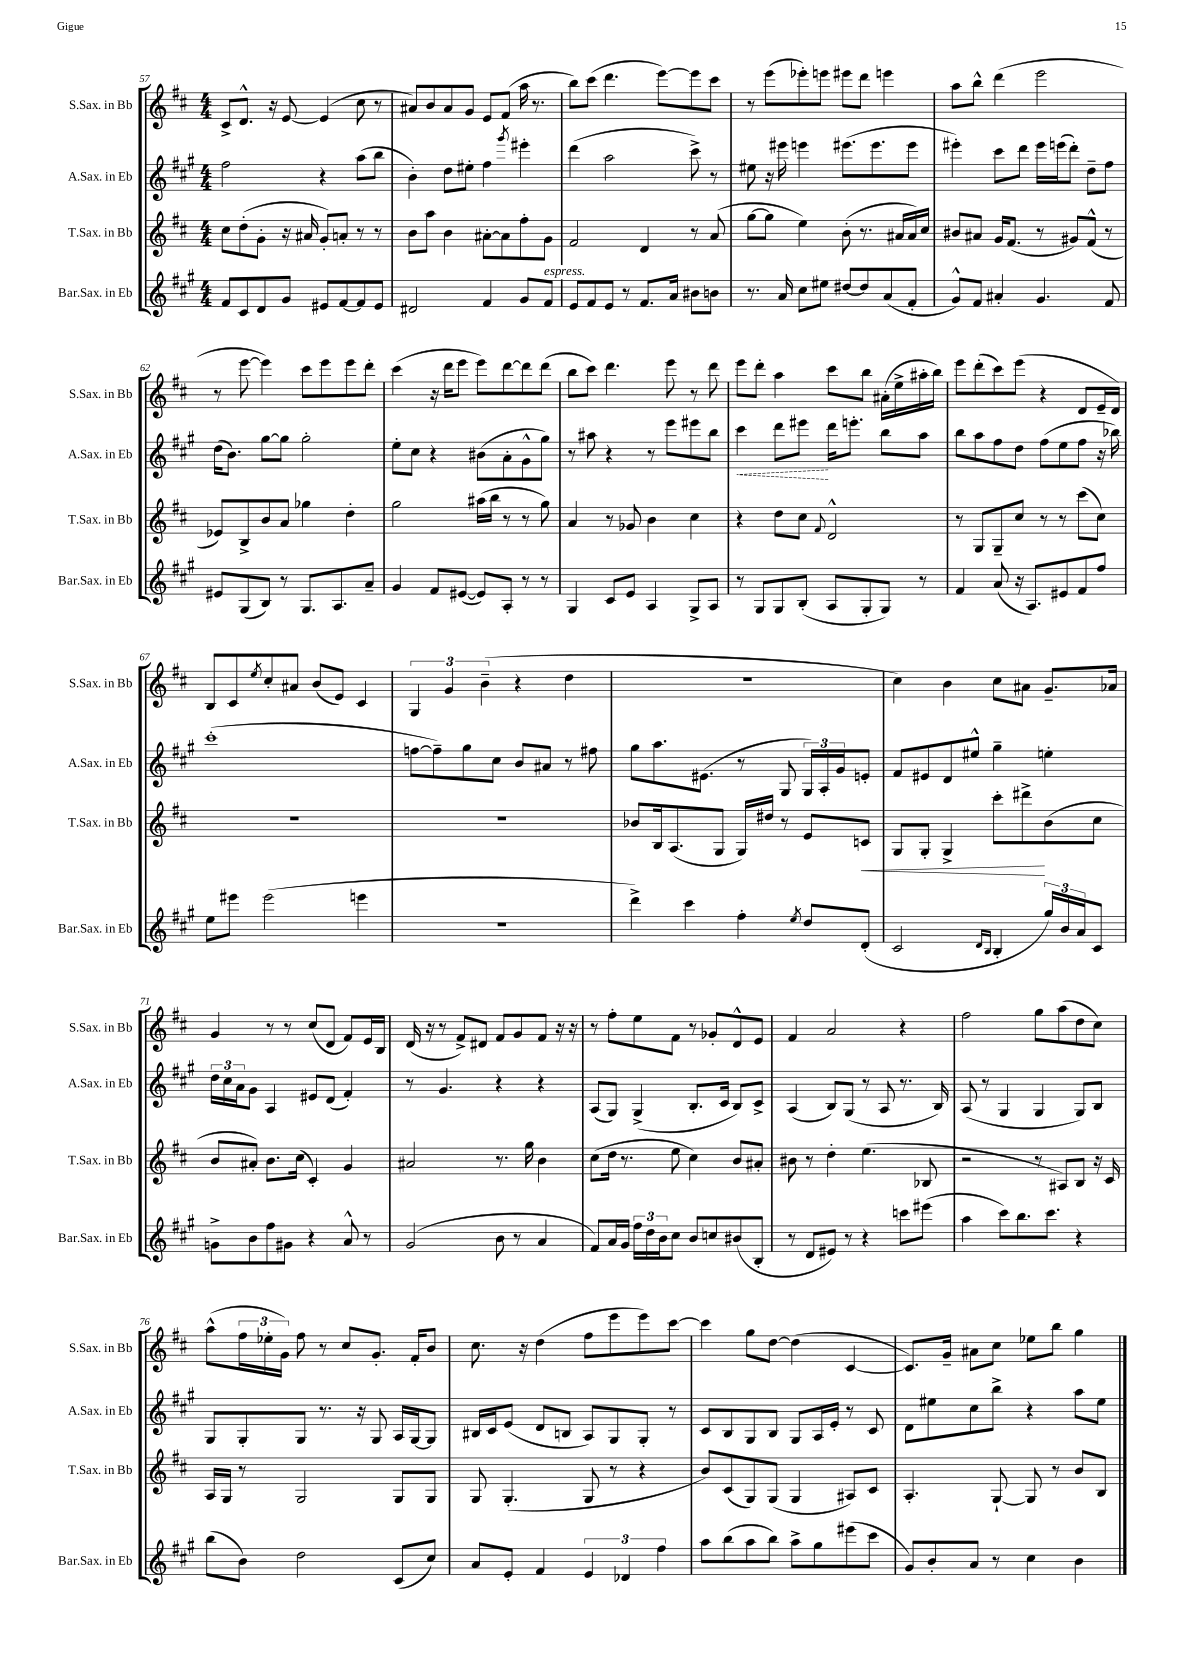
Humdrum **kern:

**kern	**kern	**dynam	**kern	**dynam	**kern
*part4	*part3	*part3	*part2	*part2	*part1
*staff4	*staff3	*staff3	*staff2	*staff2	*staff1
*I"Bar.Sax. in Eb	*I"T.Sax. in Bb	*	*I"A.Sax. in Eb	*	*I"S.Sax. in Bb
*I'Bar.Sax. in Eb	*I'T.Sax. in Bb	*	*I'A.Sax. in Eb	*	*I'S.Sax. in Bb
*clefG2	*clefG2	*	*clefG2	*	*clefG2
*k[f#c#g#]	*k[f#c#]	*	*k[f#c#g#]	*	*k[f#c#]
*M4/4	*M4/4	*	*M4/4	*	*M4/4
=57	=57	=57	=57	=57	=57
8f#/L	8cc#\L	.	2ff#\	.	8c#^/L
8c#/	(8dd'\	.	.	.	8.d^^/J
8d/	8g'\J	.	.	.	.
.	.	.	.	.	16r
8g#/J	16r	.	.	.	[8e/
.	16a#X/	.	.	.	.
8e#X/L	8g'/L)	.	4r	.	(4e/]
[8f#/	8an'/J	.	.	.	.
8f#/]	8r	.	(8aa\L	.	8cc#\
8e#/J	8r	.	8bb\J	.	8r
=58	=58	=58	=58	=58	=58
2d#X/	8b\L	.	4b'\)	.	8a#X/L)
.	8aa\J	.	.	.	8b/
.	4b\	.	8dd\L	.	8a#/
.	.	.	8ee#X'\J	.	8g/J
4f#/	[8a#X'\L	.	4ff#\	.	8e/L
.	8a#\]	.	.	.	(8f#/J
.	.	.	8qggg#/	.	.
8g#/L	8ff#'\	.	4eee#X'\	.	16aa\
.	.	.	.	.	8.r
!LO:TX:a:i:t=espress.	!	!	!	!	!
8f#/J	8g\J	.	.	.	.
=59	=59	=59	=59	=59	=59
8e/L	2f#/	.	(4ddd\	.	8bb\L)
8f#/	.	.	.	.	(8ccc#\J
8e/J	.	.	2aa\	.	4.ddd\
8r	.	.	.	.	.
8.f#/L	4d/	.	.	.	.
.	.	.	.	.	[8eee\L)
16a/Jk	.	.	.	.	.
8b#X\L	8r	.	8ccc#^\)	.	8eee\]
8bn\J	(8a/	.	8r	.	8ccc#\J
=60	=60	=60	=60	=60	=60
8.r	[8gg\L	.	8ee#X\	.	8r
.	8gg\J]	.	16r	.	(8eee\L
16a/	.	.	16eee#X\	.	.
8cc#\L	4ee\)	.	4eeen\	.	8eee-X'\)
8ee#X\J	.	.	.	.	8eeen\J
[8dd#X/L	(8b'\	.	(8.eee#X\L	.	8eee#X\L
8dd#/]	8.r	.	.	.	8ddd\J
.	.	.	8.eee#\	.	.
(8a/	.	.	.	.	4eeen\
.	16a#X/LL	.	.	.	.
8f#'/J	16a#/)	.	8eee#\J	.	.
.	16cc#/JJ	.	.	.	.
=61	=61	=61	=61	=61	=61
8g#^^/L)	8b#X/L	.	4eee#X'\)	.	8aa\L
8f#/J	8a#X/J	.	.	.	8bb^^\J
4a#X'/	16g/KL	.	8ccc#\L	.	(4ddd\
.	(8.f#/J	.	.	.	.
.	.	.	8ddd\J	.	.
4.g#/	8r	.	16eee#\LL	.	2eee\
.	.	.	(16eeen\J	.	.
.	8g#X/L)	.	8ddd'\J)	.	.
.	(8f#^^/J	.	8dd~\L	.	.
8f#/	8r	.	8ff#\J	.	.
!!LO:LB:g=z
=62	=62	=62	=62	=62	=62
8e#X/L	8e-X/L)	.	(16dd\KL	.	8r
.	.	.	8.b\J)	.	.
(8G#/	8B^/	.	.	.	[8eee\
8B/J)	8b/	.	[8gg#\L	.	4eee\])
8r	8a/J	.	8gg#\J]	.	.
8.G#/L	4gg-X\	.	2gg#'\	.	8ccc#\L
.	.	.	.	.	8eee\
8.A/	.	.	.	.	.
.	4dd'\	.	.	.	8eee\
8a~/J	.	.	.	.	8ddd'\J
=63	=63	=63	=63	=63	=63
4g#/	2gg\	.	8ee'\L	.	(4ccc#\
.	.	.	8cc#\J	.	.
8f#/L	.	.	4r	.	16r
.	.	.	.	.	16ddd\KL
([8e#X/J	.	.	.	.	8eee\J
8e#/L])	(16aa#X\LL	.	(8b#X\L	.	8eee\L)
.	16bb\JJ	.	.	.	.
8A'/J	8r	.	8a'\	.	[8ddd\
8r	8r	.	8g#^^\	.	8ddd\]
8r	8gg\)	.	8gg#\J)	.	(8ddd\J
=64	=64	=64	=64	=64	=64
4G#/	4a/	.	8r	.	8bb\L
.	.	.	8aa#X\	.	8ccc#\J)
8c#/L	8r	.	4r	.	4.ddd\
8e/J	8g-X/	.	.	.	.
4A/	4b\	.	8r	.	.
.	.	.	8eee\L	.	8eee\
8G#^/L	4cc#\	.	8eee#X\	.	8r
8A/J	.	.	8bb\J	.	8ddd\
=65	=65	=65	=65	=65	=65
!	!	!	!	!LO:HP:b	!
8r	4r	.	4ccc#\	<	8eee\L
8G#/L	.	.	.	.	8ddd'\J
8G#/	8dd\L	.	8ddd\L	.	4aa\
(8B'/J	8cc#\J	.	8eee#X\J	.	.
.	8qqf#/	.	.	.	.
8A/L	2d^^/	.	16ddd\KL	[	8ccc#\L
.	.	.	8.eeen'\J	.	.
8G#'/	.	.	.	.	8bb\J
8G#/J)	.	.	8bb\L	.	(16a#X'\LL
.	.	.	.	.	16ee^\
8r	.	.	8aa\J	.	16aa#X'\
.	.	.	.	.	16bb\JJ)
=66	=66	=66	=66	=66	=66
4f#/	8r	.	8bb\L	.	8eee\L
.	8G/L	.	8aa\	.	(8ddd'\
(8a/	8G~/	.	8ff#\	.	8ccc#\)
16r	8cc#/J	.	8dd\J	.	(8eee\J
8.A/L)	.	.	.	.	.
.	8r	.	(8ff#\L	.	4r
8e#X/	8r	.	8ee\	.	.
8f#/	(8ccc#\L	.	8ff#\J	.	8d/L
8ff#/J	8cc#\J)	.	16r	.	16e~/L
.	.	.	16bb-X\)	.	16d/JJ)
!!LO:LB:g=z
=67	=67	=67	=67	=67	=67
8ee\L	1r	.	(1ccc#'	.	8B/L
8eee#X\J	.	.	.	.	8c#/
.	.	.	.	.	8qee/
(2eee#\	.	.	.	.	8cc#'/
.	.	.	.	.	8a#X/J
.	.	.	.	.	(8b/L
.	.	.	.	.	8e/J)
4eeen\	.	.	.	.	4c#/
=68	=68	=68	=68	=68	=68
1r	1r	.	[8ffn\L	.	6G/
.	.	.	8ff~\])	.	.
.	.	.	.	.	6g/
.	.	.	8gg#\	.	.
.	.	.	.	.	(6b~\
.	.	.	8cc#\J	.	.
.	.	.	8b/L	.	4r
.	.	.	8a#X/J	.	.
.	.	.	8r	.	4dd\
.	.	.	8ff#X\	.	.
=69	=69	=69	=69	=69	=69
4ddd^\)	8b-X/L	.	8gg#\L	.	1r
.	16B/k	.	8.aa\	.	.
.	(8.A/	.	.	.	.
4ccc#\	.	.	.	.	.
.	.	.	(8.e#X\J	.	.
.	8G/J	.	.	.	.
4ff#'\	16G/LL)	.	8r	.	.
.	16dd#X/JJ	.	.	.	.
.	8r	.	8G#/	.	.
8qee/	.	.	.	.	.
8dd/L	8e/L	.	24G#/LL)	.	.
.	.	.	24A'/	.	.
.	.	.	24g#/J	.	.
!	!	!LO:HP:b	!	!	!
(8d'/J	8cn/J	<	8en'/J	.	.
=70	=70	=70	=70	=70	=70
2c#/	8G/L	.	8f#/L	.	4cc#\)
.	8G'/J	.	8e#X/	.	.
.	4G^/	.	8d/	.	4b\
.	.	.	8ee#X^^/J	.	.
16qqd/LL	.	.	.	.	.
16qqB/JJ	.	.	.	.	.
4B'/	8ccc#'\L	.	4gg#~\	.	8cc#\L
.	8ddd#X^\	.	.	.	8a#X\J
24gg#/LL)	(8b\	[	4een'\	.	8.g~/L
24b/	.	.	.	.	.
24a/J	.	.	.	.	.
8c#/J	8cc#\J	.	.	.	.
.	.	.	.	.	16a-X/Jk
!!LO:LB:g=z
=71	=71	=71	=71	=71	=71
8gn^\L	8b/L	.	24dd\LL	.	4g/
.	.	.	24cc#\	.	.
.	.	.	24a\J	.	.
8b\	8a#X'/J)	.	8g#\J	.	.
8ff#\	8.b\L	.	4A/	.	8r
8g#X\J	.	.	.	.	8r
.	(16cc#\Jk	.	.	.	.
4r	4c#'/)	.	8e#X/L	.	(8cc#/L
.	.	.	(8d/J	.	8d/J
8a^^/	4g/	.	4f#'/)	.	8f#/L)
8r	.	.	.	.	16e/L
.	.	.	.	.	16B/JJ
=72	=72	=72	=72	=72	=72
(2g#/	2a#X/	.	8r	.	(16d/
.	.	.	.	.	16r
.	.	.	4.g#/	.	8r
.	.	.	.	.	8f#^/L)
.	.	.	.	.	8d#X/J
8b\	8.r	.	4r	.	8f#/L
8r	.	.	.	.	8g/
.	16gg\	.	.	.	.
4a/	4b\	.	4r	.	8f#/J
.	.	.	.	.	16r
.	.	.	.	.	16r
=73	=73	=73	=73	=73	=73
8f#/L)	(8cc#\L	.	(8A/L	.	8r
16a/L	16dd\Jk	.	8G#/J)	.	8ff#'\L
16g#/JJ	8.r	.	.	.	.
24ff#\LL	.	.	(4G#^/	.	8ee\
24dd\	.	.	.	.	.
24b\J	.	.	.	.	.
8cc#\J	8ee\	.	.	.	8f#\J
8b/L	4cc#\)	.	8.B'/L	.	8r
8ccn/	.	.	.	.	8g-X'/L
.	.	.	16c#/Jk	.	.
(8b#X/	8b/L	.	8B/L)	.	8d^^/
8B'/J	8a#X'/J	.	8c#^/J	.	8e/J
=74	=74	=74	=74	=74	=74
8r	8b#X\	.	(4A/	.	4f#/
8d/L	8r	.	.	.	.
8e#X/J)	4dd'\	.	8B/L)	.	2a/
8r	.	.	(8G#/J	.	.
4r	(4.ee\	.	8r	.	.
.	.	.	8A/	.	.
8cccn\L	.	.	8.r	.	4r
(8eee#X\J	8B-X/	.	.	.	.
.	.	.	16B/)	.	.
=75	=75	=75	=75	=75	=75
4aa\	2r	.	(8A/	.	2ff#\
.	.	.	8r	.	.
8ccc#\L)	.	.	4G#/	.	.
8.bb\	.	.	.	.	.
.	8r	.	4G#/	.	8gg\L
8.ccc#\J	.	.	.	.	.
.	8A#X/L)	.	.	.	(8aa\
4r	8B/J	.	8G#/L)	.	8dd\
.	16r	.	8B/J	.	8cc#\J)
.	16c#/	.	.	.	.
!!LO:LB:g=z
=76	=76	=76	=76	=76	=76
(8bb\L	16A/LL	.	8G#/L	.	(8aa^^\L
.	16G/JJ	.	.	.	.
8b\J)	8r	.	8G#'/	.	24ff#\L
.	.	.	.	.	24ee-X'\
.	.	.	.	.	24g\JJ)
2dd\	2G/	.	8G#/J	.	8ff#\
.	.	.	8.r	.	8r
.	.	.	.	.	8cc#/L
.	.	.	16r	.	.
.	.	.	8G#/	.	8.g'/J
(8c#/L	8G/L	.	16A/LL	.	.
.	.	.	[16G#/J	.	16f#'/KL
8cc#/J)	8G/J	.	8G#/J]	.	8b/J
=77	=77	=77	=77	=77	=77
8a/L	8G/	.	16B#X/LL	.	8.cc#\
.	.	.	16c#/J	.	.
8e'/J	(4.G'/	.	(8e/J	.	.
.	.	.	.	.	16r
4f#/	.	.	8d/L	.	(4dd\
.	.	.	8Bn/J	.	.
6e/	8G/	.	8A/L)	.	8ff#\L
.	8r	.	8G#/	.	8eee\
6d-X/	.	.	.	.	.
.	4r	.	8G#'/J	.	8eee\)
6ff#\	.	.	.	.	.
.	.	.	8r	.	[8ccc#\J
=78	=78	=78	=78	=78	=78
8aa\L	8b/L)	.	8c#/L	.	4ccc#\]
(8bb\	(8c#/	.	8B/	.	.
8aa\	8G/)	.	8G#/	.	8gg\L
8bb\J)	(8G/J	.	8B/J	.	[8dd\J
8aa^\L	4G/	.	8G#/L	.	(4dd\]
8gg#\	.	.	16A/L	.	.
.	.	.	16e'/JJ	.	.
(8eee#X\	8A#X/L)	.	8r	.	[4c#/
8ccc#\J	8c#/J	.	8c#/	.	.
=79	=79	=79	=79	=79	=79
8g#/L)	4.A'/	.	8d\L	.	8.c#/L])
8b'/	.	.	8ee#X\	.	.
.	.	.	.	.	16g~/Jk
8a/J	.	.	8cc#\	.	8a#X\L
8r	[8G`/	.	8bb^\J	.	8cc#\J
4cc#\	8G/]	.	4r	.	8ee-X\L
.	8r	.	.	.	8bb\J
4b\	8b/L	.	8aa\L	.	4gg\
.	8B/J	.	8ee#\J	.	.
==	==	==	==	==	==
*-	*-	*-	*-	*-	*-
